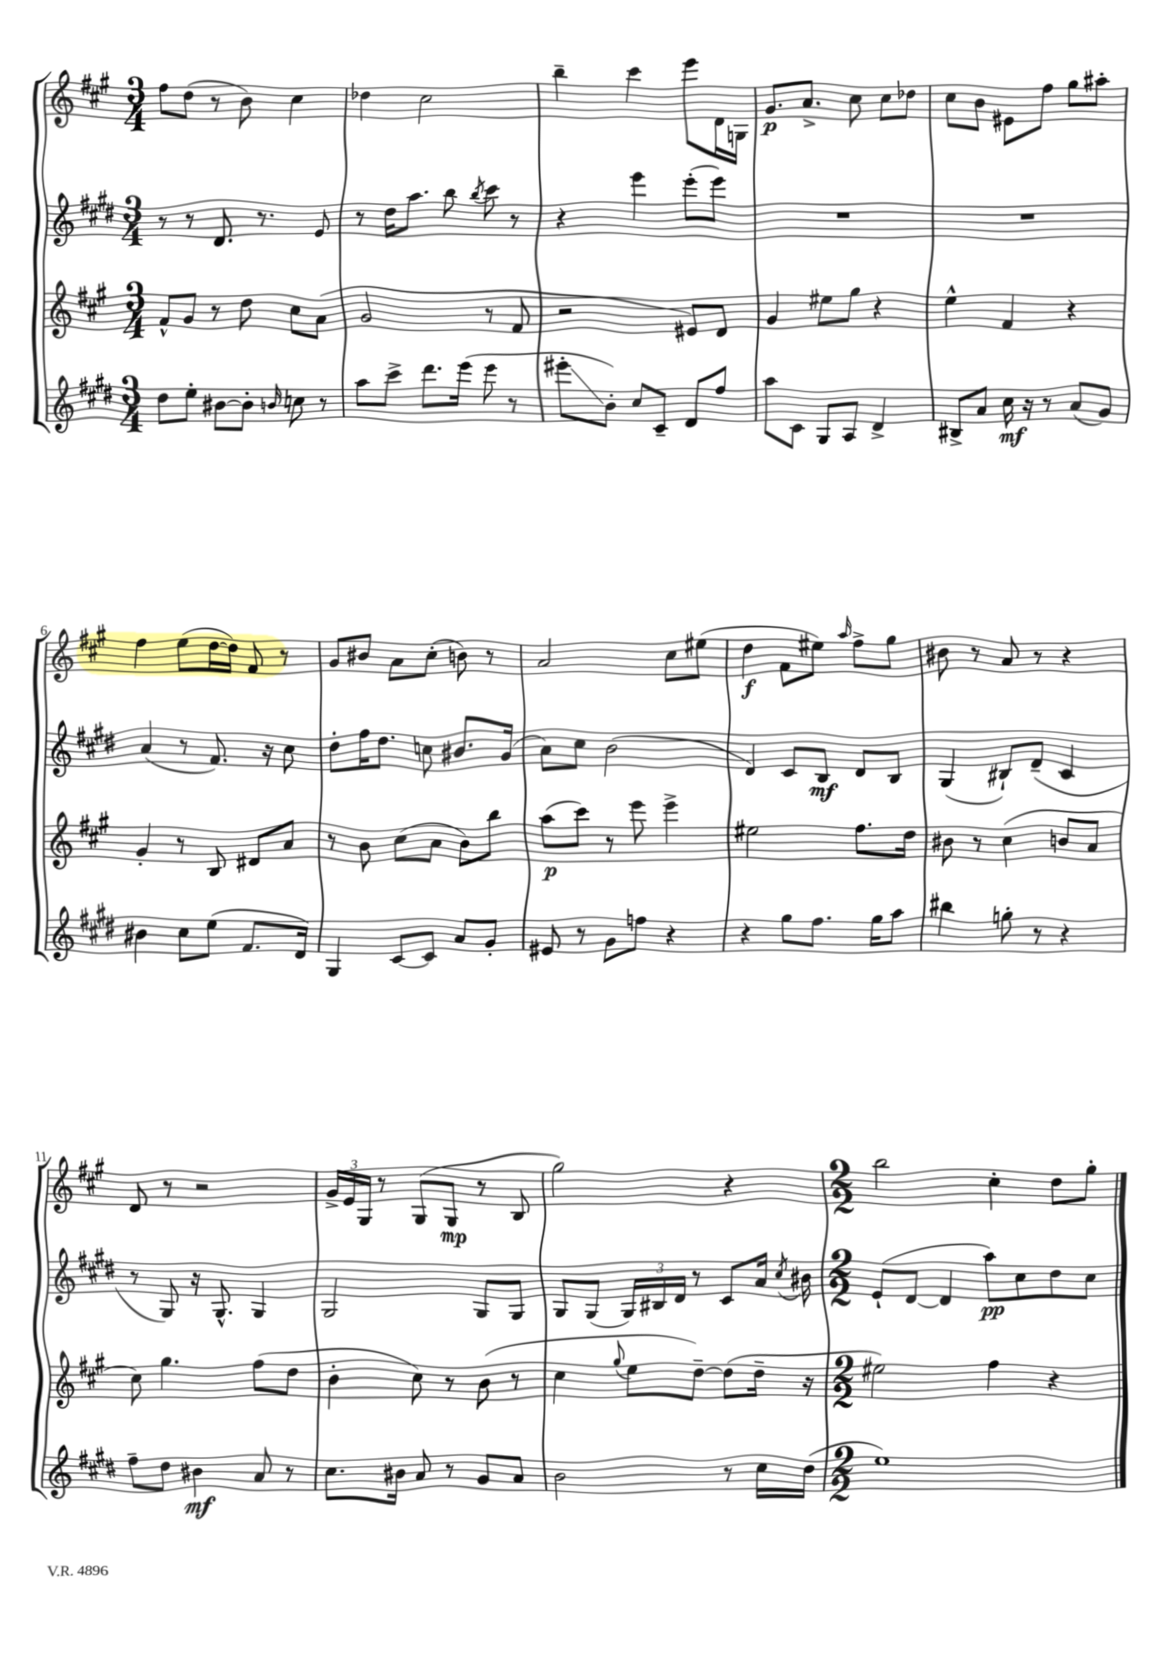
<<
\new StaffGroup <<
\new Staff = "s0" {
    \clef treble \key a \major \numericTimeSignature \time 3/4
    \autoBeamOff fis''8[ d''8]( r8 b'8) cis''4 |
    des''4 cis''2 |
    b''4-- cis'''4 e'''8[ d'16 g16] |
    gis'8.[\p a'8.]-> cis''8 cis''8[ des''8] |
    cis''8[ b'8] eis'8[ fis''8] gis''8[ ais''8]-. |
    fis''4 e''8[( d''16~ d''16]) fis'8 r8 |
    gis'8[ bis'8] a'8[ cis''8]-.( b'8) r8 |
    a'2 cis''8[ eis''8]( |
    d''4\f fis'8[ eis''8]) \grace { a''16 } fis''8[-> gis''8] |
    bis'8 r8 a'8 r8 r4 |
    d'8 r8 r2 |
    \tuplet 3/2 { gis'16[-> e'16 gis16] } r8 gis8[( gis8]\mp r8 b8 |
    gis''2) r4 |
    \numericTimeSignature \time 2/2 b''2 cis''4-. d''8[ gis''8]-. \bar "|." |
}
\new Staff = "s1" {
    \clef treble \key e \major \numericTimeSignature \time 3/4
    \autoBeamOff r8 r8 dis'8. r8. e'8 |
    r8 dis''16[ a''8.] b''8 \acciaccatura { b''8 } cis'''8 r8 |
    r4 e'''4 e'''8[-.( e'''8]) |
    R2. |
    R2. |
    a'4( r8 fis'8.) r16 cis''8 |
    dis''8[-. fis''16 dis''8.] c''8 bis'8.[ gis'16]( |
    a'8[) cis''8] b'2( |
    dis'4) cis'8[ b8]\mf dis'8[ b8] |
    gis4( bis8[-!) dis'8]--( cis'4 |
    r8 gis8) r16 gis8.-^ gis4 |
    gis2 gis8[ gis8] |
    gis8[ gis8]( \tuplet 3/2 { gis16[) bis16 dis'16] } r8 cis'8[ a'16] \acciaccatura { cis''8 } bis'16 |
    \numericTimeSignature \time 2/2 e'8[-!( dis'8]~ dis'4 a''8[\pp) cis''8 dis''8 cis''8] \bar "|." |
}
\new Staff = "s2" {
    \clef treble \key a \major \numericTimeSignature \time 3/4
    \autoBeamOff fis'8[-^ gis'8] r8 d''8 cis''8[ a'8]( |
    gis'2 r8 fis'8 |
    r2 eis'8[) d'8] |
    gis'4 eis''8[ gis''8] r4 |
    e''4-^ fis'4 r4 |
    gis'4-. r8 b8 dis'8[ a'8] |
    r8 b'8 cis''8[( a'8] b'8[) b''8] |
    a''8[\p( cis'''8]) r8 e'''8 e'''4-> |
    eis''2 fis''8.[ d''16] |
    bis'8 r8 cis''4( b'8[ a'8] |
    cis''8) gis''4. fis''8[( d''8] |
    b'4-. cis''8) r8 b'8( r8 |
    cis''4 \appoggiatura { gis''8 } e''8[ d''8]~--) d''8[( d''16]-- r16 |
    \numericTimeSignature \time 2/2 eis''2) fis''4 r4 \bar "|." |
}
\new Staff = "s3" {
    \clef treble \key e \major \numericTimeSignature \time 3/4
    \autoBeamOff dis''8[ e''8]-. bis'8[~ bis'8]-. \grace { b'16 } c''8 r8 |
    a''8[ cis'''8]-> dis'''8.[ e'''16]( e'''8 r8 |
    eis'''8[-.\glissando b'8]-.) cis''8[ cis'8]-- dis'8[ fis''8] |
    a''8[ cis'8] gis8[ a8] dis'4-> |
    bis8[-> a'8] cis''16\mf r16 r8 a'8[( gis'8]) |
    bis'4 cis''8[ e''8]( fis'8.[ dis'16]) |
    gis4 cis'8[~ cis'8] a'8[ gis'8]-. |
    eis'8 r8 gis'8[ f''8] r4 |
    r4 gis''8[ fis''8.] gis''16[ a''8] |
    bis''4 g''8-. r8 r4 |
    fis''8[-- dis''8] bis'4\mf a'8 r8 |
    cis''8.[ bis'16] a'8 r8 gis'8[ a'8] |
    b'2 r8 cis''16[ dis''16]( |
    \numericTimeSignature \time 2/2 e''1) \bar "|." |
}
>>
>>
